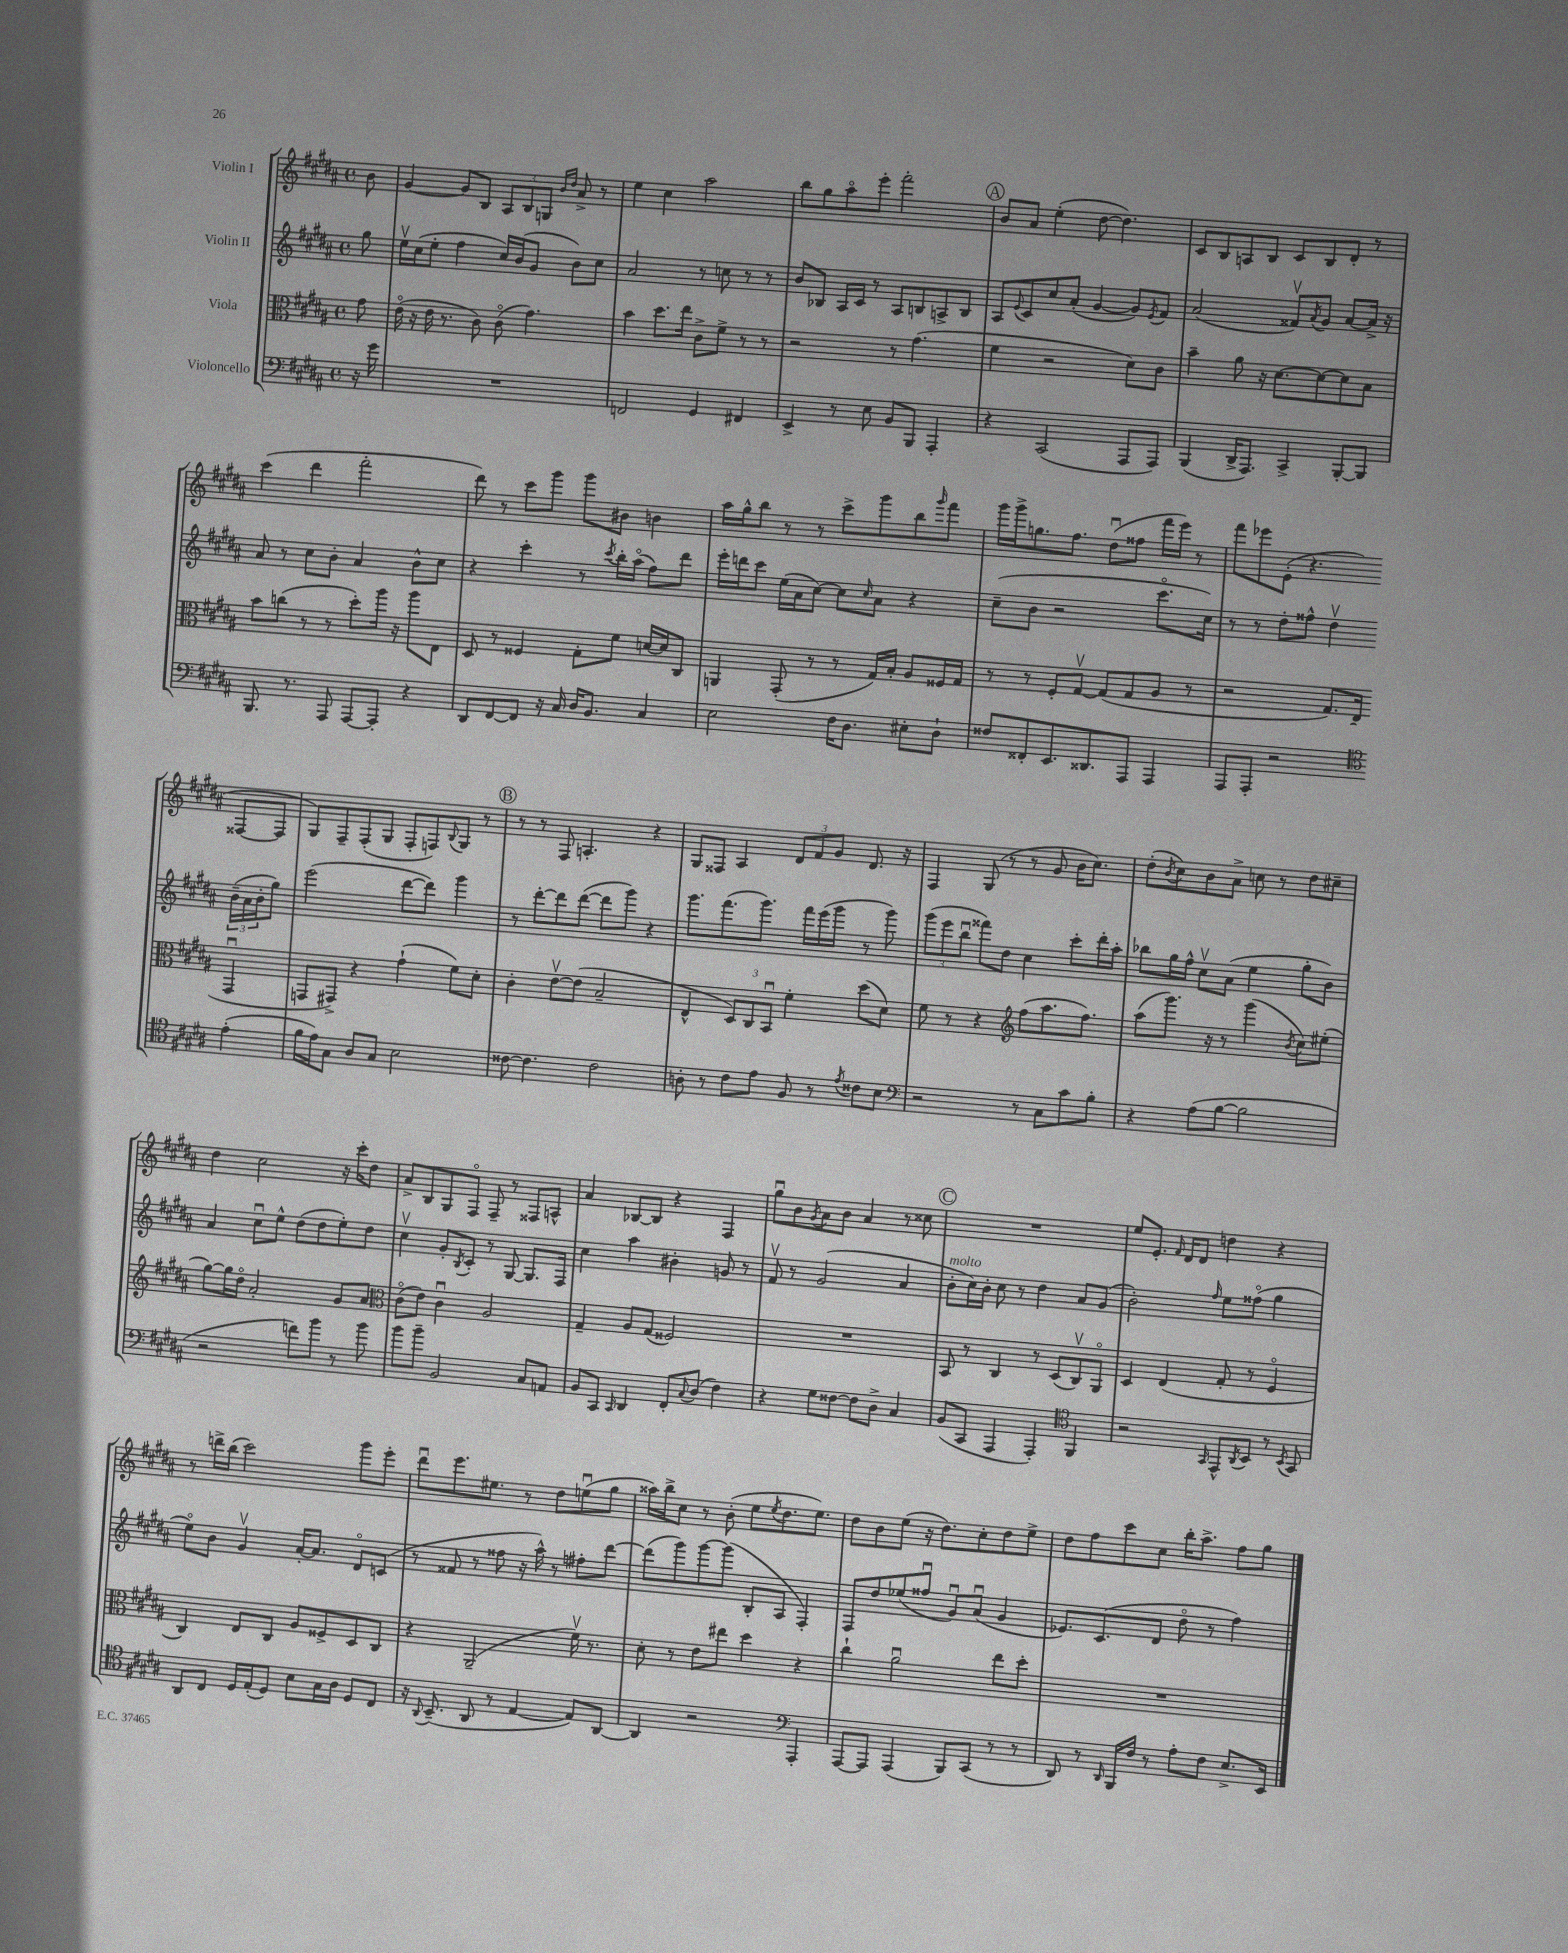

**kern	**kern	**kern	**kern
*part4	*part3	*part2	*part1
*staff4	*staff3	*staff2	*staff1
*I"Violoncello	*I"Viola	*I"Violin II	*I"Violin I
*clefF4	*clefC3	*clefG2	*clefG2
*k[f#c#g#d#a#]	*k[f#c#g#d#a#]	*k[f#c#g#d#a#]	*k[f#c#g#d#a#]
*M4/4	*M4/4	*M4/4	*M4/4
*met(c)	*met(c)	*met(c)	*met(c)
=	=	=	=
16r	8g#\	8gg#\	8b\
16g#\	.	.	.
=1	=1	=1	=1
1r	(16e\	16eev\LL	[4g#/
.	16r	(16cc#\J	.
.	16e\	8ee'\J	.
.	8.r	.	.
.	.	4ff#\	8g#/L]
.	8c#\)	.	8B/J
.	(8c#\	16cc#/LL)	12A#/L
.	.	(16b/J	.
.	.	.	12B/
.	4.g#\)	8g#/J	.
.	.	.	12Gn/J
.	.	.	16qqb/LL
.	.	.	16qqdd#/JJ
.	.	8b\L)	8a#^/
.	.	8cc#\J	8r
=2	=2	=2	=2
2FFn/	4b\	2a#/	4ee\
.	8.dd#\L	.	4cc#\
.	16ee\Jk	.	.
4GG#/	8c#^\L	8r	2aa#\
.	8f#^\J	8ccn\	.
4FF#X/	8r	8r	.
.	8r	8r	.
=3	=3	=3	=3
4EE^/	2r	8b/L	8bb\L
.	.	8B-X/J	8gg#\
8r	.	16A#/LL	8aa#\
.	.	16c#/JJ	.
8E\	.	8r	8eee'\J
8BB/L	8r	8A#/L	2fff#'\
8BBB/J	(4.g#\	8Bn/	.
4AAA#'/	.	8An^/	.
.	.	8B/J	.
!!LO:REH:place=s1:t=A
=4	=4	=4	=4
4r	4f#\	8A#/L	8b/L
.	.	8qqe/	.
.	.	8c#/	8a#/J
(2CC#/	2r	8cc#/	(4ee'\
.	.	(8a#'/J	.
.	.	[4g#/	[8dd#\
.	.	.	4.dd#\])
8AAA#/L	8d#\L)	8g#/L])	.
.	.	8qe/	.
8AAA#/J)	8c#\J	8f#/J	.
=5	=5	=5	=5
(4BBB/	4b~\	(2a#/	8c#/L
.	.	.	8B/
16DD#^/KL	8a#\	.	8An/
8.AAA#/J)	.	.	.
.	16r	.	8B/J
.	[8.d#\L	.	.
4CC#^/	.	8f##Xv/L)	8c#/L
.	.	8qa#/	.
.	8d#\_	8g#/J	8B/
[8BBB'/L	8d#\]	[8a#/L	8d#'/J
8BBB/J]	8B\J	16a#^/Jk]	8r
.	.	16r	.
!!LO:LB:g=z
=6	=6	=6	=6
8.BBB/	8b\L	8a#/	(4ccc#\
.	(8ccn\J	8r	.
8.r	.	.	.
.	8r	8cc#\L	4ddd#\
8AAA#/	8r	8b'\J	.
[8AAA#/L	8dd#'\L)	4a#/	2fff#'\
8AAA#'/J]	16aa#\Jk	.	.
.	16r	.	.
4r	8aa#\L	8b^^\L	.
.	8E\J	8cc#\J	.
=7	=7	=7	=7
8DD#/L	8D#/	4r	8ddd#\)
[8FF#/	8r	.	8r
8FF#/J]	4F##X/	4ccc#'\	8ccc#\L
16r	.	.	8ggg#\J
16C#/	.	.	.
16D#/KL	8G#'\L	8r	8ggg#\L
8.BB/J	.	.	.
.	.	8qccc#/	.
.	8f#\J	16bb'\LL	8b#X\J
.	.	(16aa#\JJ	.
4C#/	[16dn/LL	8ff#\L)	4bn\
.	16d/J]	.	.
.	8C#/J	8ddd#\J	.
=8	=8	=8	=8
2E\	4AAn/	16eee'\LL	16aa#\LL
.	.	16dddn\J	16gg#^^\J
.	.	8ccc#\J	8bb\J
.	(8GG#'/	(16ee\LL	8r
.	.	16a#\J	.
.	8r	[8cc#\J)	8r
16F#\KL	8r	8cc#\L]	8ccc#^\L
8.D#\J	.	.	.
.	.	16qqcc#/	.
.	16G#/LL)	8a#\J	8ggg#\
.	16B'/JJ	.	.
8E#X'\L	8A#/L	4r	8bb\
.	.	.	16qqggg#/
8D#`\J	16F##X/L	.	8fff#\J
.	16G#/JJ	.	.
=9	=9	=9	=9
8F##X/L	8r	(8cc#~\L	16ggg#\LL
.	.	.	16ggg#^\J
8FF##X'/	8r	8b\J	8.ggn\
8.EE/	8F#'/L	2r	.
.	.	.	8.ff#\J
.	[8G#v/J	.	.
8.DD##X/	.	.	.
.	(8G#/L]	.	(8dd#u\L
8AAA#/J	8G#/	.	8ff##X\J
4AAA#/	8A#/J	8.ccc#\L	16fff#\LL
.	.	.	16eee\JJ)
.	8r	.	8r
.	.	16cc#\Jk)	.
=10	=10	=10	=10
8AAA#/L	2r	8r	8fff#\L
8AAA#'/J	.	8r	8eee-X\
2r	.	8dd#'\L	(8e'\J
.	.	8ff##X^^\J	4.r
.	8.G#/L)	4dd#v\	.
.	(16E/Jk	.	.
*clefC4	*	*	*
(4e'\	4GG#u/	(24b~\LL	[8F##X/L
.	.	24a#\	.
.	.	24b'\J	.
.	.	8gg#\J)	8F##/J]
!!LO:LB:g=z
=11	=11	=11	=11
16f#\LL	8GGn/L	(2eee\	8G#/L)
16e\J)	.	.	.
8G#\J	8GG#X^/J)	.	8F#~/
8A#/L	4r	.	(8F#'/
8G#/J	.	.	8G#/J
2B\	(4g#`\	[8ddd#\L	8F#'/L
.	.	8ddd#\J])	8Fn/)
.	.	.	8qqB/
.	8f#\L)	4ggg#\	8G#/J
.	8d#'\J	.	8r
!!LO:REH:place=s1:t=B
=12	=12	=12	=12
[8c##X\	4c#'\	8r	8r
4.c##\]	.	[8ddd#'\L	8r
.	[8ev\L	8ddd#\]	8F#/
.	(8e\J]	([8ddd#\J	4.An'/
2c##\	2B~/	8ddd#\L]	.
.	.	8ggg#\J)	.
.	.	4r	4r
=13	=13	=13	=13
8An'\	4E^^/	8.ggg#\L	8G#/L
8r	.	.	8F##X/J
.	.	(8.fff#\	.
8c#\L	12D#/L)	.	4A#/
.	12C#/	.	.
8e\J	.	8.ggg#\J)	.
.	12BBu/J	.	.
8F#/	4f#'\	.	12d#/L
.	.	16fff#\LL	.
.	.	.	12f#/
8r	.	(16eee\	.
.	.	.	12g#/J
.	.	16ggg#\JJ	.
8qe/	.	.	.
8c##X\L	(8dd#\L	8r	8.d#/
8B\J	8d#\J)	8ggg#\)	.
.	.	.	16r
=14	=14	=14	=14
*clefF4	*	*	*
2r	8f#\	(12ggg#\L	4F#/
.	.	12eee\	.
.	8r	.	.
.	.	12bbu\J	.
.	4r	8fff##X\L)	(8G#/
.	.	8dd#\J	8r
*	*clefG2	*	*
8r	(8ff#\L	4cc#\	8r
8C#\L	8.aa#\	.	8g#/
8c#\	.	8ccc#'\L	16b\KL
.	8.ff#\J)	.	8.cc#\J)
8B'\J	.	16ddd#'\L	.
.	.	16aa#'\JJ	.
=15	=15	=15	=15
4r	(8aa#\L	8bb-X\L	(8dd#'\L
.	.	.	8qb/
.	8.ggg#\J)	16gg#\L	8cc#\)
.	.	16ff#^^\JJ	.
(8A#\L	.	8cc#v\L	8b\
.	16r	.	.
[8B\J	8r	(8a#\J	8a#^\J
2B\]	(4ggg#\	4ee\	8ccn\
.	.	.	8r
.	8qb/	.	.
.	8cc#\L)	8gg#'\L	8dd#\L
.	(8ee#X'\J	8b\J)	8cc#X~\J
!!LO:LB:g=z
=16	=16	=16	=16
2r	[8gg#\L)	4a#/	4dd#\
.	16gg#\L]	.	.
.	16dd#\JJ	.	.
.	2a#'/	8cc#u\L	2cc#\
.	.	8ee^^\J	.
8fn\L)	.	(8dd#\L	.
8b\J	.	8dd#\	.
8r	8g#/L	8ee'\)	16r
.	.	.	16ccc#'\KL
8b\	8a#/J	8dd#\J	8dd#\J
=17	=17	=17	=17
*	*clefC3	*	*
8b\L	(8c#\L	4cc#v\	8a#^/L
8b~\J	8e\J)	.	8B/
2BB/	4c#u\	8g#'/L	8G#/
.	.	8qB/	.
.	.	8c#'/J	8F#/J
.	2A#/	8r	8F#~/
.	.	[8G#/	8r
8C#/L	.	8.G#/L]	8F##X/L
8AAn/J	.	.	8An^^/J
.	.	16F#/Jk	.
=18	=18	=18	=18
8BB/L	4G#~/	4cc#\	4a#/
8CC#/J	.	.	.
16qqCC#/	.	.	.
4DD#/	8A#/L	4aa#\	[8B-X/L
.	(8G#/J	.	8B-/J]
8FF#'/L	2F##X/)	4b#X'\	4r
8qqC#/	.	.	.
(8D#/J	.	.	.
4F#\)	.	8gn/	4F#/
.	.	8r	.
=19	=19	=19	=19
4r	1r	8f#v/	8gg#u\L
.	.	8r	8b\
.	.	.	8qg#/
8G#\L	.	(2g#/	8a#\
[8F##X\J	.	.	8b\J
8F##\L]	.	.	4a#/
8D#^\J	.	.	.
4C#/	.	4a#/	8r
.	.	.	8cc##X\
!!LO:REH:place=s1:t=C
=20	=20	=20	=20
!	!	!LO:TX:a:i:t=molto	!
(8BB/L	8BB/	8b'\L	1r
8CC#/J	8r	16cc#\L)	.
.	.	16b'\JJ	.
4AAA#/	4C#/	8cc#\	.
.	.	8r	.
4AAA#'/)	8r	4dd#\	.
.	(8D#/L	.	.
*clefC4	*	*	*
4FF#/	8C#v/)	8a#/L	.
.	8AA#/J	(8g#/J	.
=21	=21	=21	=21
2r	4D#/	2b'\)	8ee/L
.	.	.	8.e'/J
.	(4E/	.	.
.	.	.	16qqf#/
.	.	.	16d#/KL
.	.	.	8d#/J
16qqGG#/	.	16qqff#/	.
8EE^^/L	8G#'/	8ee\L	4ddn\
8qAA#/	.	.	.
8BB/J	8r	(8ff##X\J	.
8r	4F#/	4gg#\	4r
8qBB/	.	.	.
8GG#/	.	.	.
!!LO:LB:g=z
=22	=22	=22	=22
8AA#/L	4C#/)	8ee\L)	8r
8C#/J	.	8b\J	16dddn^\LL
.	.	.	(16bb\JJ
16D#/LL	8E/L	4g#v/	2ccc#\)
(16E'/J	.	.	.
8D#/J)	8C#/J	.	.
8B\L	8A#/L	[16a#'/KL	.
.	.	8.a#/J]	.
16G#\L	8F##X^/	.	.
16A#\JJ	.	.	.
8D#/L	8D#/	8d#/L	8ggg#\L
8C#/J	8C#/J	(8cn/J	8eee'\J
=23	=23	=23	=23
16r	4r	8r	8ddd#u\L
8qqAA#/	.	.	.
(8.BB~/	.	.	.
.	.	8f##X/	8.eee\
8AA#/	(2AA#~/	8r	.
.	.	.	8.ee#X\J
8r	.	8ff##X\	.
[4E/	.	16r	8r
.	.	16aa#^^\)	.
.	.	8r	8dd#\L
8E/L])	16f#v\)	8ff#X'\L	(8eenu\
.	8.r	.	.
[8AA#/J	.	[8ddd#\J	8gg#\J
=24	=24	=24	=24
4AA#/]	8d#'\	(8ddd#\L]	16aa##X\LL)
.	.	.	16bb^\J
.	8r	8ggg#\)	8cc#\J
2r	8e\L	[8ggg#\	8r
.	8ee#X\J	(8ggg#\J]	(8b'\
.	4dd#\	8B'/L	8ee\L
.	.	.	8qee/
.	.	8A#/J	8.dd#\
*clefF4	*	*	*
4AAA#'/	4r	4F#'/)	.
.	.	.	8.ee\J)
=25	=25	=25	=25
[8AAA#/L	4cc#`\	8F#/L	8dd#\L
8AAA#/J]	.	8dd#/	8b\
(4AAA#/	2a#u\	(8ee-X/	(8ee\J
.	.	8ff##Xu/J	16r
.	.	.	8.dd#\L)
8BBB/L)	.	8g#u/L)	.
(8CC#/J	.	(8a#u/J	8cc#'\
8r	8ee\L	4g#/	8dd#\
8r	8dd#'\J	.	8ee^\J
=26	=26	=26	=26
8DD#/)	1r	8.e-X/L)	8dd#\L
8r	.	.	8ff#\
.	.	(8.c#/	.
16qqDD#/	.	.	.
16BBB/LL	.	.	8ccc#\
16F#/JJ	.	.	.
8r	.	8d#/J	8cc#\J
8A#'\L	.	8dd#\	16bb'\KL
.	.	.	8.aa#^\J
8F#\J	.	8r	.
8.E^/L	.	4ff#\)	8ff#\L
.	.	.	8gg#\J
16EE/Jk	.	.	.
==	==	==	==
*-	*-	*-	*-
